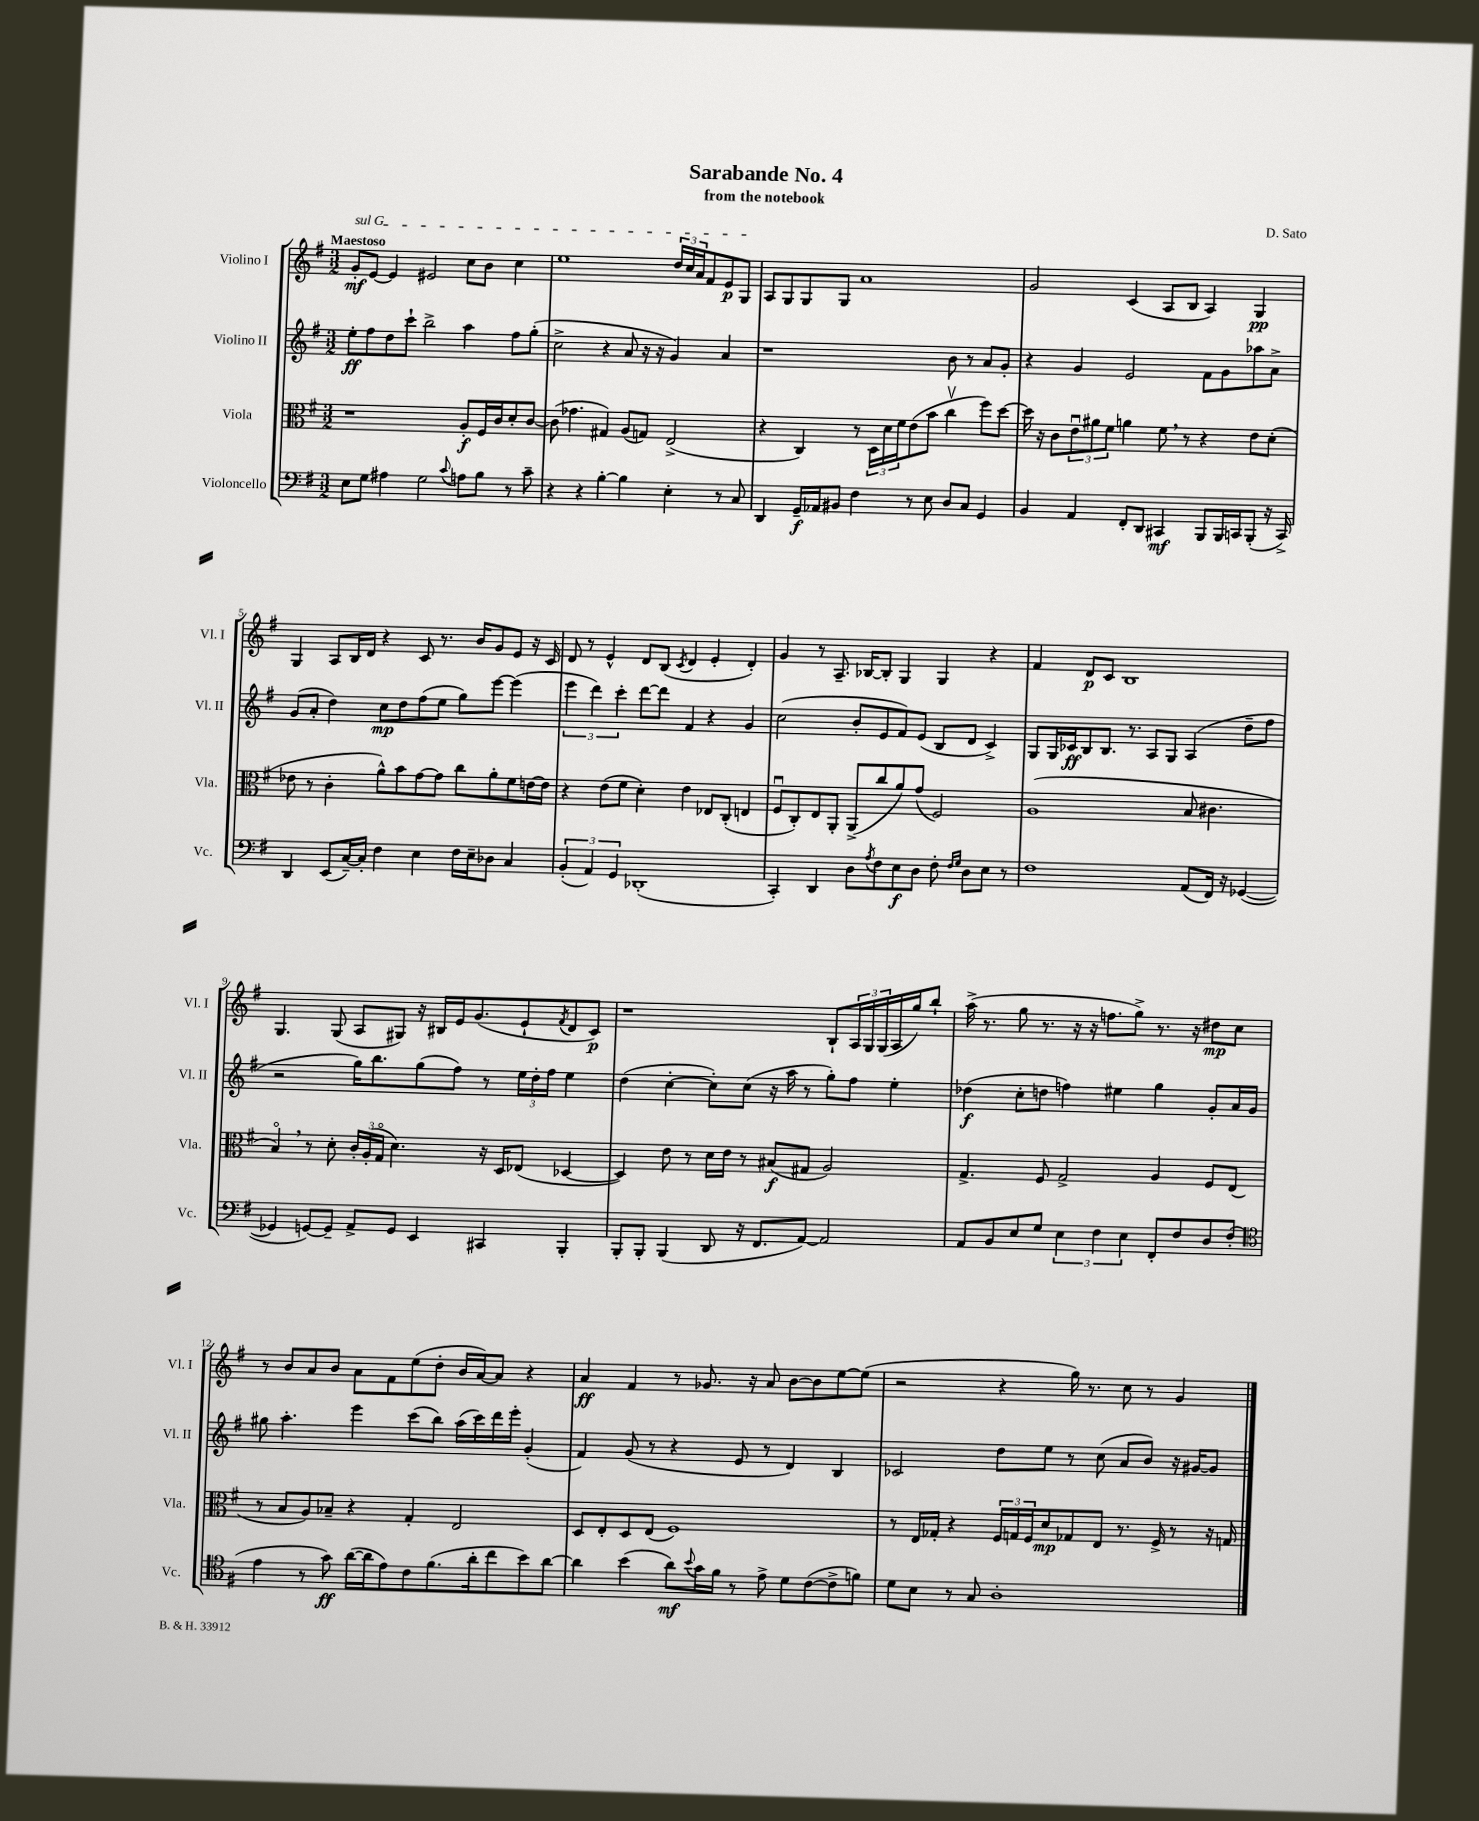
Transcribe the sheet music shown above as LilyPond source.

\header { title = "Sarabande No. 4" composer = "D. Sato" subtitle = "from the notebook" }
<<
\new StaffGroup <<
\new Staff = "s0" \with { instrumentName = "Violino I" shortInstrumentName = "Vl. I" } {
    \clef treble \key g \major \numericTimeSignature \time 3/2 \tempo "Maestoso"
    \once \override TextSpanner.bound-details.left.text = \markup { \italic "sul G" } g'8-.\mf\startTextSpan e'8~ e'4 eis'2 c''8 b'8 c''4 |
    e''1 \tuplet 3/2 { d''16 c''16 a'16 } fis'8 e'8\p g8\stopTextSpan |
    a8 g8 g8 g8 a'1 |
    g'2 c'4( a8 b8 a4) g4\pp |
    g4 a8 b16 d'16 r4 c'8 r8. b'16 g'8 e'8 r16 c'16 |
    d'8 r8 e'4-^ d'8 b8( \acciaccatura { c'8 } d'4 e'4-. d'4-.) |
    g'4 r8 a8.-- bes16~ bes8-. g4 g4 r4 |
    fis'4 d'8\p c'8 b1 |
    g4. g8( a8 gis8) r16 bis16 e'16 g'8.( e'8-! \acciaccatura { fis'8 } d'8 c'8\p) |
    r1 b8-! \tuplet 3/2 { a16 g16 g16( } a16 g''16) b''8-! |
    a''16->( r8. g''8 r8. r16 r16 f''8. g''8->) r8. r16 dis''8\mp c''8 |
    r8 b'8 a'8 b'8 a'8 fis'8 e''8( d''8-. b'16 a'16~) a'8 r4 |
    a'4\ff fis'4 r8 ges'8. r16 a'8 b'8~ b'8 e''8~ e''8( |
    r2 r4 g''16) r8. c''8 r8 g'4 \bar "|." |
}
\new Staff = "s1" \with { instrumentName = "Violino II" shortInstrumentName = "Vl. II" } {
    \clef treble \key g \major \numericTimeSignature \time 3/2
    e''8-.\ff fis''8 d''8 c'''8-! b''2-> a''4 fis''8 g''8-.( |
    c''2-> r4 a'8 r16 r16 g'4) a'4 |
    r1 b'8 r8 a'8 g'8-. |
    r4 g'4 e'2 fis'8 g'8 aes''8 a'8-> |
    g'8( a'8-. d''4) c''8\mp d''8 fis''8( e''8 g''8) e'''8~ e'''4( |
    \tuplet 3/2 { e'''4 d'''4) c'''4-. } d'''8~ d'''8 fis'4 r4 g'4 |
    c''2( b'8-. e'8 fis'8) e'8( b8 d'8 c'4->) |
    g8 g16 ces'16\ff b8 b8. r8. a8 g8 a4( d''8-- fis''8 |
    r2 g''16) b''8. g''8( fis''8) r8 \tuplet 3/2 { e''16 d''16-. fis''16 } e''4 |
    d''4( c''4~-. c''8-.) c''8( r16 a''16 r8 g''8-.) fis''8 e''4-. |
    des''4\f( c''8-. d''8 f''4) eis''4 g''4 g'8-. a'16 g'16 |
    gis''8 a''4.-. e'''4 c'''8( b''8) a''16( c'''16) d'''16 e'''16-. g'4-.( |
    fis'4) g'8( r8 r4 e'8 r8 d'4) b4 |
    ces'2 d''8 e''8 r8 c''8( a'8 b'8) r16 gis'16~ gis'8 \bar "|." |
}
\new Staff = "s2" \with { instrumentName = "Viola" shortInstrumentName = "Vla." } {
    \clef alto \key g \major \numericTimeSignature \time 3/2
    r1 a8-.\f fis16 c'16 d'8-. c'8~ |
    c'8( ges'4. gis4) a8( g8) e2->( |
    r4 c4) r8 \tuplet 3/2 { d16 d'16 fis'16 } e'8( b'8 c''4\upbow fis''8) d''8~ |
    d''16 r16 c'8 \tuplet 3/2 { e'8\downbow ais'8 fis'8 } a'4 fis'8 \breathe r8 r4 e'8 d'8-.( |
    ees'8 r8 c'4-. a'8-^) b'8 g'8~ g'8 c''8 a'8-. fis'8 e'16~ e'16 |
    r4 e'8( fis'8 d'4-.) e'4 ees8 c8-.( e4 |
    fis8\downbow c8-.) e8 a,8-. a,8->( c''8 a'8) g'8( fis2) |
    a1( b8 cis'4. |
    b4\flageolet) \breathe r8 d'8-. \tuplet 3/2 { c'16-. a16-.( g16\flageolet } d'4.) r16 d16 ees8( des4~ |
    des4) e'8 r8 d'16 e'16 r8 bis8\f( gis8 a2) |
    g4.-> fis8 g2-> a4 fis8 e8( |
    r8 b8 a8) bes8-- r4 g4-. e2 |
    d8 e8-. d8 e8( fis1) |
    r8 e16 ges16-. r4 \tuplet 3/2 { fis16 g16 fis16 } d'8\mp ges8 e8 r8. fis16-> r8 r16 g16 \bar "|." |
}
\new Staff = "s3" \with { instrumentName = "Violoncello" shortInstrumentName = "Vc." } {
    \clef bass \key g \major \numericTimeSignature \time 3/2
    e8 g8 ais4 g2 \appoggiatura { c'8 } a8 b8 r8 c'8-- |
    r4 r4 b4~-. b4 e4-. r8 c8 |
    d,4 g,16--\f aes,16 bis,8 fis4 r8 e8 d8 c8 g,4 |
    b,4 a,4 fis,8-. d,8 cis,4\mf b,,8 b,,16 c,16 b,,8-.( r16 c,16->) |
    d,4 e,8( c16~--) c16-. fis4 e4 fis16 e16-- des8 c4 |
    \tuplet 3/2 { b,4-.( a,4) g,4 } des,1-.( |
    c,4-.) d,4 d8 \acciaccatura { a8 } fis8 e8\f d8 fis8-. \grace { fis16 g16 } d8 e8 r8 |
    fis1 a,8( fis,16) r16 ges,4~( |
    ges,4 g,8~) g,8-- a,8-> g,8 e,4 cis,4 b,,4-. |
    b,,8-. b,,8-. b,,4( d,8 r16 fis,8. a,8~) a,2 |
    a,8 b,8 e8 g8 \tuplet 3/2 { e4 fis4 e4 } fis,8-. fis8 d8 fis8-.( |
    \clef tenor e'4 r8 g'8\ff) a'16~( a'16 e'8) c'8 fis'8.( a'16-. c''8 b'8) a'8~ |
    a'4 b'4( a'8\mf) \appoggiatura { b'8 } g'16 fis'16 r8 e'8-> d'8 c'8~( c'8-> f'8) |
    d'8 b8 r8 g8 a1-. \bar "|." |
}
>>
>>
